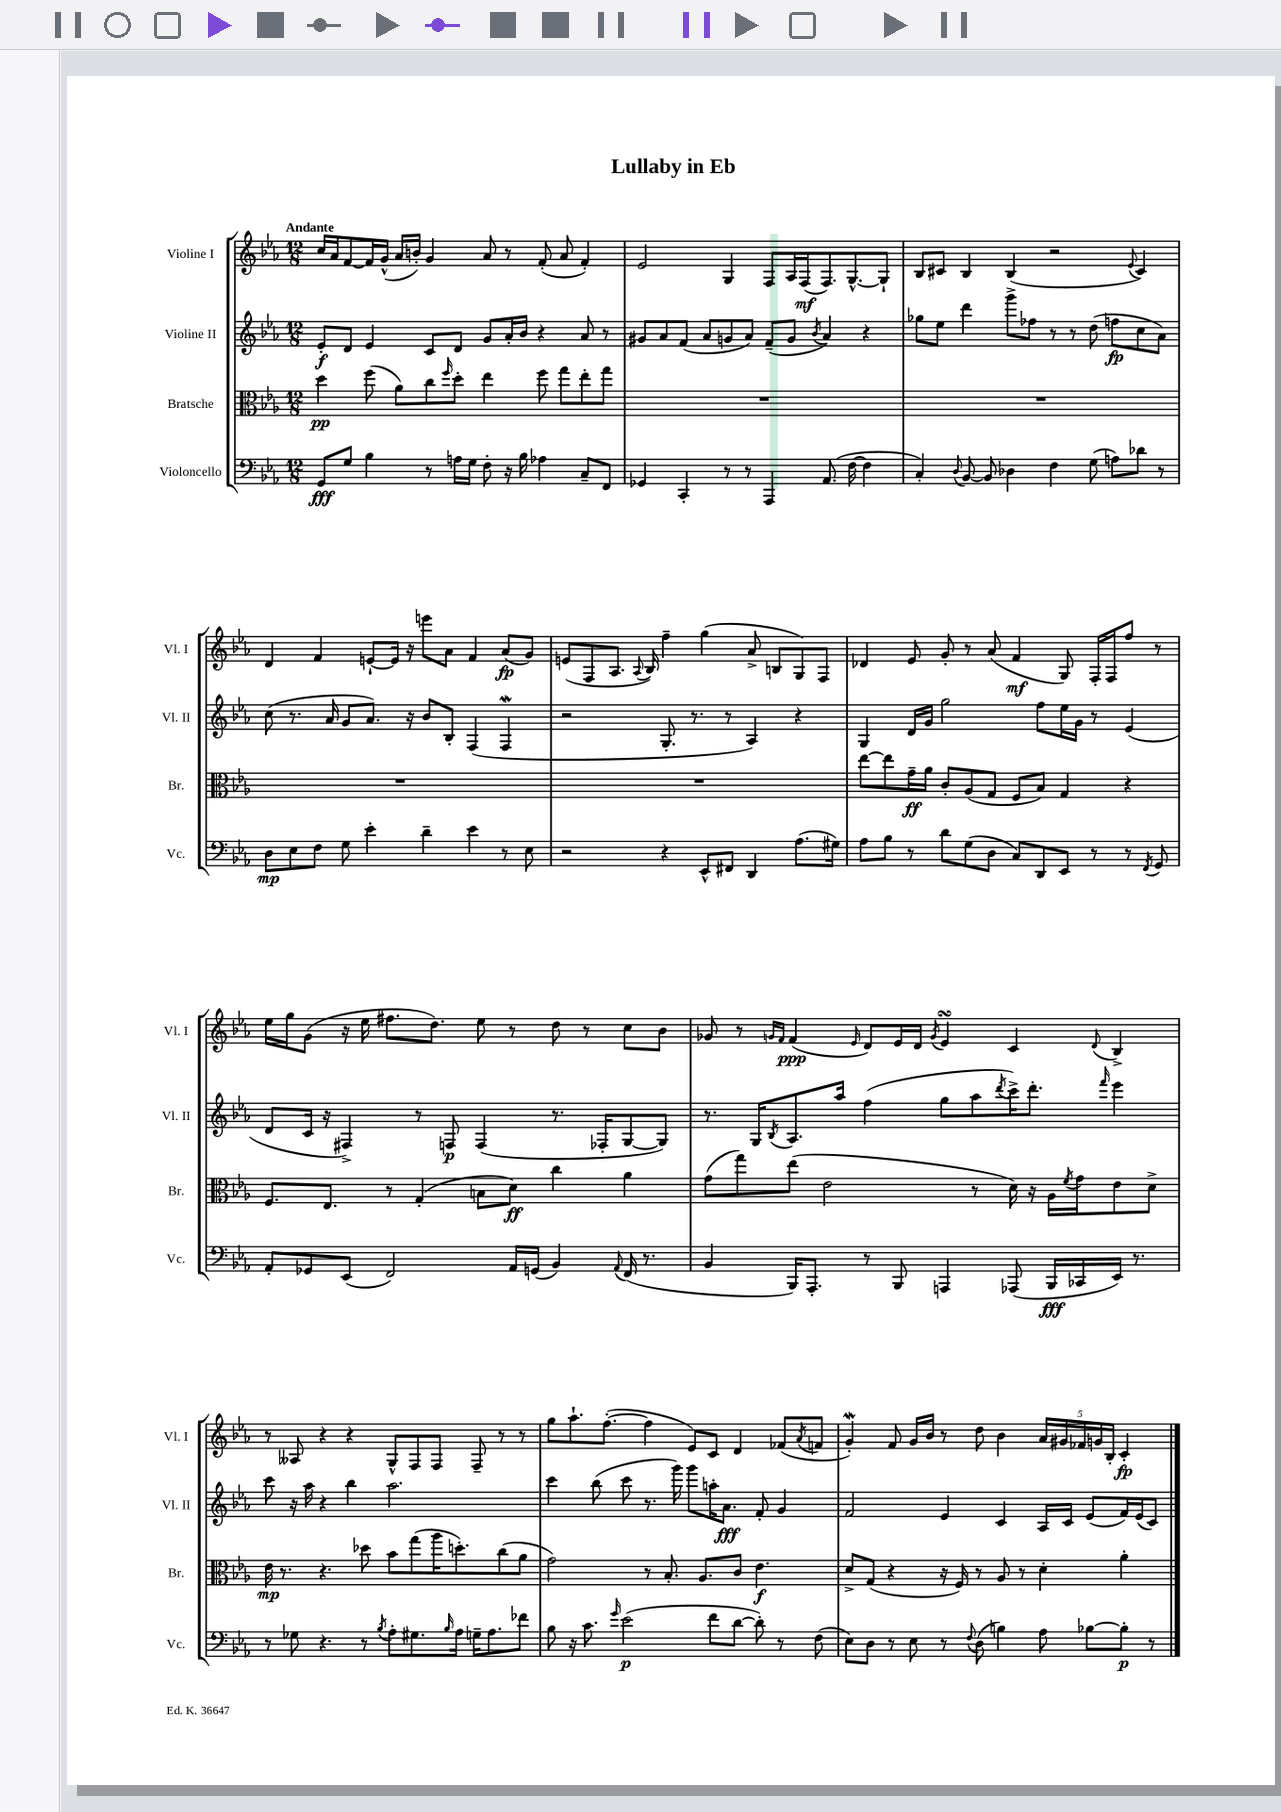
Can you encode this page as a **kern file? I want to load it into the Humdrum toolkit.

**kern	**dynam	**kern	**dynam	**kern	**dynam	**kern	**dynam
*part4	*part4	*part3	*part3	*part2	*part2	*part1	*part1
*staff4	*staff4	*staff3	*staff3	*staff2	*staff2	*staff1	*staff1
*I"Violoncello	*	*I"Bratsche	*	*I"Violine II	*	*I"Violine I	*
*I'Vc.	*	*I'Br.	*	*I'Vl. II	*	*I'Vl. I	*
*clefF4	*	*clefC3	*	*clefG2	*	*clefG2	*
*k[b-e-a-]	*	*k[b-e-a-]	*	*k[b-e-a-]	*	*k[b-e-a-]	*
*M12/8	*	*M12/8	*	*M12/8	*	*M12/8	*
=1	=1	=1	=1	=1	=1	=1	=1
!	!	!	!	!	!	!LO:TX:a:B:t=Andante	!
8GG/L	fff	4dd\	pp	8e-'/L	f	16cc/LL	.
.	.	.	.	.	.	16a-/J	.
8G/J	.	.	.	8d/J	.	[8f/	.
4B-\	.	(8ff\	.	4e-/	.	16f/L]	.
.	.	.	.	.	.	(16g^^/JJ	.
.	.	8a-\L)	.	.	.	16a-/LL	.
.	.	.	.	.	.	16bn'/JJ)	.
8r	.	8cc\	.	8c/L	.	4g/	.
.	.	16qqff/	.	.	.	.	.
16An\LL	.	8dd'\J	.	8d/J	.	.	.
16G\JJ	.	.	.	.	.	.	.
8F'\	.	4ee-\	.	8g/L	.	8a-/	.
16r	.	.	.	16a-'/L	.	8r	.
16B-\	.	.	.	16b-/JJ	.	.	.
4A-X\	.	8ff\	.	4r	.	(8f'/	.
.	.	8gg\L	.	.	.	8a-/	.
8C~/L	.	8ee-'\	.	8a-/	.	4f'/)	.
8FF/J	.	8gg\J	.	8r	.	.	.
=2	=2	=2	=2	=2	=2	=2	=2
4GG-X/	.	1.r	.	8g#X/L	.	2e-/	.
.	.	.	.	8a-/	.	.	.
4CC'/	.	.	.	(8f/J	.	.	.
.	.	.	.	8a-/L	.	.	.
8r	.	.	.	8gn/	.	4G/	.
8r	.	.	.	8a-/J)	.	.	.
4AAA-/	.	.	.	(8f~/L	.	8F/L	.
.	.	.	.	8g/J	.	16A-/L	.
.	.	.	.	.	.	(16F/J	mf
.	.	.	.	8qb-/	.	.	.
(8.AA-/	.	.	.	4a-/)	.	8.F/)	.
[16F\	.	.	.	.	.	[8.G^^/	.
4F\]	.	.	.	4r	.	.	.
.	.	.	.	.	.	8G`/J]	.
=3	=3	=3	=3	=3	=3	=3	=3
4C'/)	.	1.r	.	8gg-X\L	.	8B-/L	.
.	.	.	.	8ee-\J	.	8c#X/J	.
8qqD/	.	.	.	.	.	.	.
[8BB-/	.	.	.	4ddd\	.	4B-/	.
8BB-/]	.	.	.	.	.	.	.
4D-X\	.	.	.	8ggg^\L	.	(4B-/	.
.	.	.	.	8ff-X\J	.	.	.
4F\	.	.	.	8r	.	2r	.
.	.	.	.	8r	.	.	.
(8G\	.	.	.	(8dd\	.	.	.
8An\L)	.	.	.	8ffn\L	fp	.	.
.	.	.	.	.	.	8qqe-/	.
8d-X\J	.	.	.	8cc\	.	4c#/)	.
8r	.	.	.	8a-\J)	.	.	.
!!LO:LB:g=z
=4	=4	=4	=4	=4	=4	=4	=4
8D\L	mp	1.r	.	(8cc\	.	4d/	.
8E-\	.	.	.	8.r	.	.	.
8F\J	.	.	.	.	.	4f/	.
.	.	.	.	16a-/	.	.	.
8G\	.	.	.	8g/L	.	.	.
4e-'\	.	.	.	8.a-/J)	.	[8en`/L	.
.	.	.	.	.	.	16e/Jk]	.
.	.	.	.	16r	.	16r	.
4d~\	.	.	.	8b-/L	.	8eeen\L	.
.	.	.	.	8B-'/J	.	8a-\J	.
4e-\	.	.	.	(4F/	.	4f/	.
8r	.	.	.	4FW/	.	(8a-/L	fp
8E-\	.	.	.	.	.	8g/J)	.
=5	=5	=5	=5	=5	=5	=5	=5
2r	.	1.r	.	2r	.	(8en/L	.
.	.	.	.	.	.	8F/	.
.	.	.	.	.	.	8.A-/J	.
.	.	.	.	.	.	8qqA-/	.
.	.	.	.	.	.	16B-/)	.
4r	.	.	.	8.G'/	.	4ff~\	.
.	.	.	.	8.r	.	.	.
8EE-^^/L	.	.	.	.	.	(4gg\	.
8FF#X/J	.	.	.	8r	.	.	.
4DD/	.	.	.	4A-/)	.	8a-^/	.
.	.	.	.	.	.	8Bn/L	.
(8.A-\L	.	.	.	4r	.	8G/)	.
.	.	.	.	.	.	8F/J	.
16G#X\Jk)	.	.	.	.	.	.	.
=6	=6	=6	=6	=6	=6	=6	=6
8A-\L	.	[8ee-\L	.	4G/	.	4d-X/	.
8B-\J	.	8ee-\]	.	.	.	.	.
8r	.	16g~\L	ff	16d/LL	.	8e-/	.
.	.	16a-\JJ	.	16g/JJ	.	.	.
8d\L	.	8c'/L	.	2gg\	.	8g'/	.
(8G\	.	(8A-/	.	.	.	8r	.
8D\J	.	8G/J	.	.	.	(8a-/	.
8C/L)	.	8F/L	.	.	.	4f/	mf
8DD/	.	8B-/J)	.	8ff\L	.	.	.
8EE-/J	.	4G/	.	16ee-\L	.	8G/)	.
.	.	.	.	16g\JJ	.	.	.
8r	.	.	.	8r	.	16F'/LL	.
.	.	.	.	.	.	16F/J	.
8r	.	4r	.	(4e-/	.	8ff/J	.
8qFF/	.	.	.	.	.	.	.
8GG/	.	.	.	.	.	8r	.
!!LO:LB:g=z
=7	=7	=7	=7	=7	=7	=7	=7
8AA-'/L	.	8.F/L	.	8d/L	.	16ee-\LL	.
.	.	.	.	.	.	16gg\J	.
8GG-X/	.	.	.	16c/Jk	.	(8g\J	.
.	.	8.E-/J	.	16r	.	.	.
(8EE-/J	.	.	.	4F#X^/)	.	16r	.
.	.	.	.	.	.	16ee-\	.
2FF/)	.	8r	.	.	.	8.ff#X\L	.
.	.	(4G'/	.	8r	.	.	.
.	.	.	.	.	.	8.dd\J)	.
.	.	.	.	8Fn/	p	.	.
.	.	8Bn\L	.	(4F/	.	8ee-\	.
16AA-/LL	.	8d\J)	ff	.	.	8r	.
(16GGn/JJ	.	.	.	.	.	.	.
4BB-/)	.	4cc\	.	8.r	.	8dd\	.
.	.	.	.	.	.	8r	.
.	.	.	.	16F-X'/KL	.	.	.
8qqAA-/	.	.	.	.	.	.	.
(16FF/	.	4a-\	.	[8G/	.	8cc\L	.
8.r	.	.	.	.	.	.	.
.	.	.	.	8G/J])	.	8b-\J	.
=8	=8	=8	=8	=8	=8	=8	=8
4BB-/	.	(8g\L	.	8.r	.	8g-X/	.
.	.	8gg\)	.	.	.	8r	.
.	.	.	.	16G/KL	.	.	.
.	.	.	.	.	.	16qqgn/LL	.
.	.	.	.	8qB-/	.	16qqf/JJ	.
16BBB-/KL)	.	(8ee-\J	.	8.A-/	.	(4f/	ppp
8.AAA-'/J	.	.	.	.	.	.	.
.	.	2e-\	.	.	.	.	.
.	.	.	.	16aa-/Jk	.	.	.
.	.	.	.	.	.	16qqe-/	.
8r	.	.	.	(4ff\	.	8d/L)	.
8BBB-/	.	.	.	.	.	16e-/L	.
.	.	.	.	.	.	16d/JJ	.
.	.	.	.	.	.	8qg/	.
4AAAn/	.	.	.	8gg\L	.	4e-sSSs/	.
.	.	8r	.	8aa-\	.	.	.
.	.	.	.	8qddd/	.	.	.
(8AAA-X/	.	16d\)	.	16ccc^\K)	.	4c/	.
.	.	16r	.	8.ddd'\J	.	.	.
16BBB-/LL	fff	16A-\LL	.	.	.	.	.
.	.	8qf/	.	.	.	.	.
16CC-X/	.	16g\J	.	.	.	.	.
.	.	.	.	16qqfff/	.	8qqd/	.
16EE-/JJ)	.	8e-\	.	4eee-\	.	4B-^/	.
8.r	.	.	.	.	.	.	.
.	.	8d^\J	.	.	.	.	.
!!LO:LB:g=z
=9	=9	=9	=9	=9	=9	=9	=9
8r	.	16e-\	mp	8ccc\	.	8r	.
.	.	8.r	.	.	.	.	.
8G-X\	.	.	.	16r	.	8A--X/	.
.	.	.	.	16aa-\	.	.	.
4.r	.	4.r	.	4r	.	4r	.
.	.	.	.	4bb-\	.	4r	.
8r	.	8dd-X\	.	.	.	.	.
8qB-/	.	.	.	.	.	.	.
8A-'\L	.	8b-\L	.	2.aa-\	.	8G^^/L	.
8.G#X\	.	(8gg\	.	.	.	8F/	.
.	.	16aa-\K	.	.	.	8F/J	.
16qqB-/	.	.	.	.	.	.	.
16A-\Jk	.	8.ddn'\)	.	.	.	.	.
16Gn~\KL	.	.	.	.	.	8F~/	.
8.A-\	.	.	.	.	.	.	.
.	.	(8cc\	.	.	.	8r	.
8f-X\J	.	8a-\J	.	.	.	8r	.
=10	=10	=10	=10	=10	=10	=10	=10
8B-\	.	2g\)	.	4ccc\	.	8gg\L	.
16r	.	.	.	.	.	8.aa-`\	.
8.c\	.	.	.	.	.	.	.
.	.	.	.	(8bb-\	.	.	.
.	.	.	.	.	.	([8.ff'\J	.
16qqg/	.	.	.	.	.	.	.
(2e-\	p	.	.	8ccc\	.	.	.
.	.	8r	.	8.r	.	4ff\]	.
.	.	8.B-'/	.	.	.	.	.
.	.	.	.	16ggg\)	.	.	.
.	.	.	.	8ggg\L	.	8e-/L)	.
.	.	8.A-/L	.	.	.	.	.
8f\L	.	.	.	16aan'\K	.	8c/J	.
.	.	.	.	8.a-\J	fff	.	.
[8d\J	.	8c/J	.	.	.	4d/	.
8d'\])	.	4.e-\	f	8f'/	.	.	.
8r	.	.	.	4g/	.	(8f-X/L	.
.	.	.	.	.	.	8qa-/	.
(8F\	.	.	.	.	.	8fn/J	.
=11	=11	=11	=11	=11	=11	=11	=11
8E-\L)	.	8d^/L	.	2f/	.	4gW'/)	.
8D\J	.	(8G/J	.	.	.	.	.
8r	.	4r	.	.	.	8f/	.
8E-\	.	.	.	.	.	16g/LL	.
.	.	.	.	.	.	16b-/JJ	.
8r	.	16r	.	4e-/	.	8r	.
.	.	16F/)	.	.	.	.	.
8qqF/	.	.	.	.	.	.	.
(8D\	.	8r	.	.	.	8dd\	.
4Bn\)	.	8A-/	.	4c/	.	4b-\	.
.	.	8r	.	.	.	.	.
8A-\	.	4d'\	.	16A-/LL	.	20a-/LL	.
.	.	.	.	.	.	20g#X/	.
.	.	.	.	16c/JJ	.	.	.
.	.	.	.	.	.	20f-X/	.
[8B-X\L	.	.	.	(8e-/L	.	.	.
.	.	.	.	.	.	20gn/	.
.	.	.	.	.	.	20B-'/JJ	.
8B-'\J]	p	4a-'\	.	16f/L)	.	4c'/	fp
.	.	.	.	(16e-/J	.	.	.
8r	.	.	.	8c/J)	.	.	.
==	==	==	==	==	==	==	==
*-	*-	*-	*-	*-	*-	*-	*-
